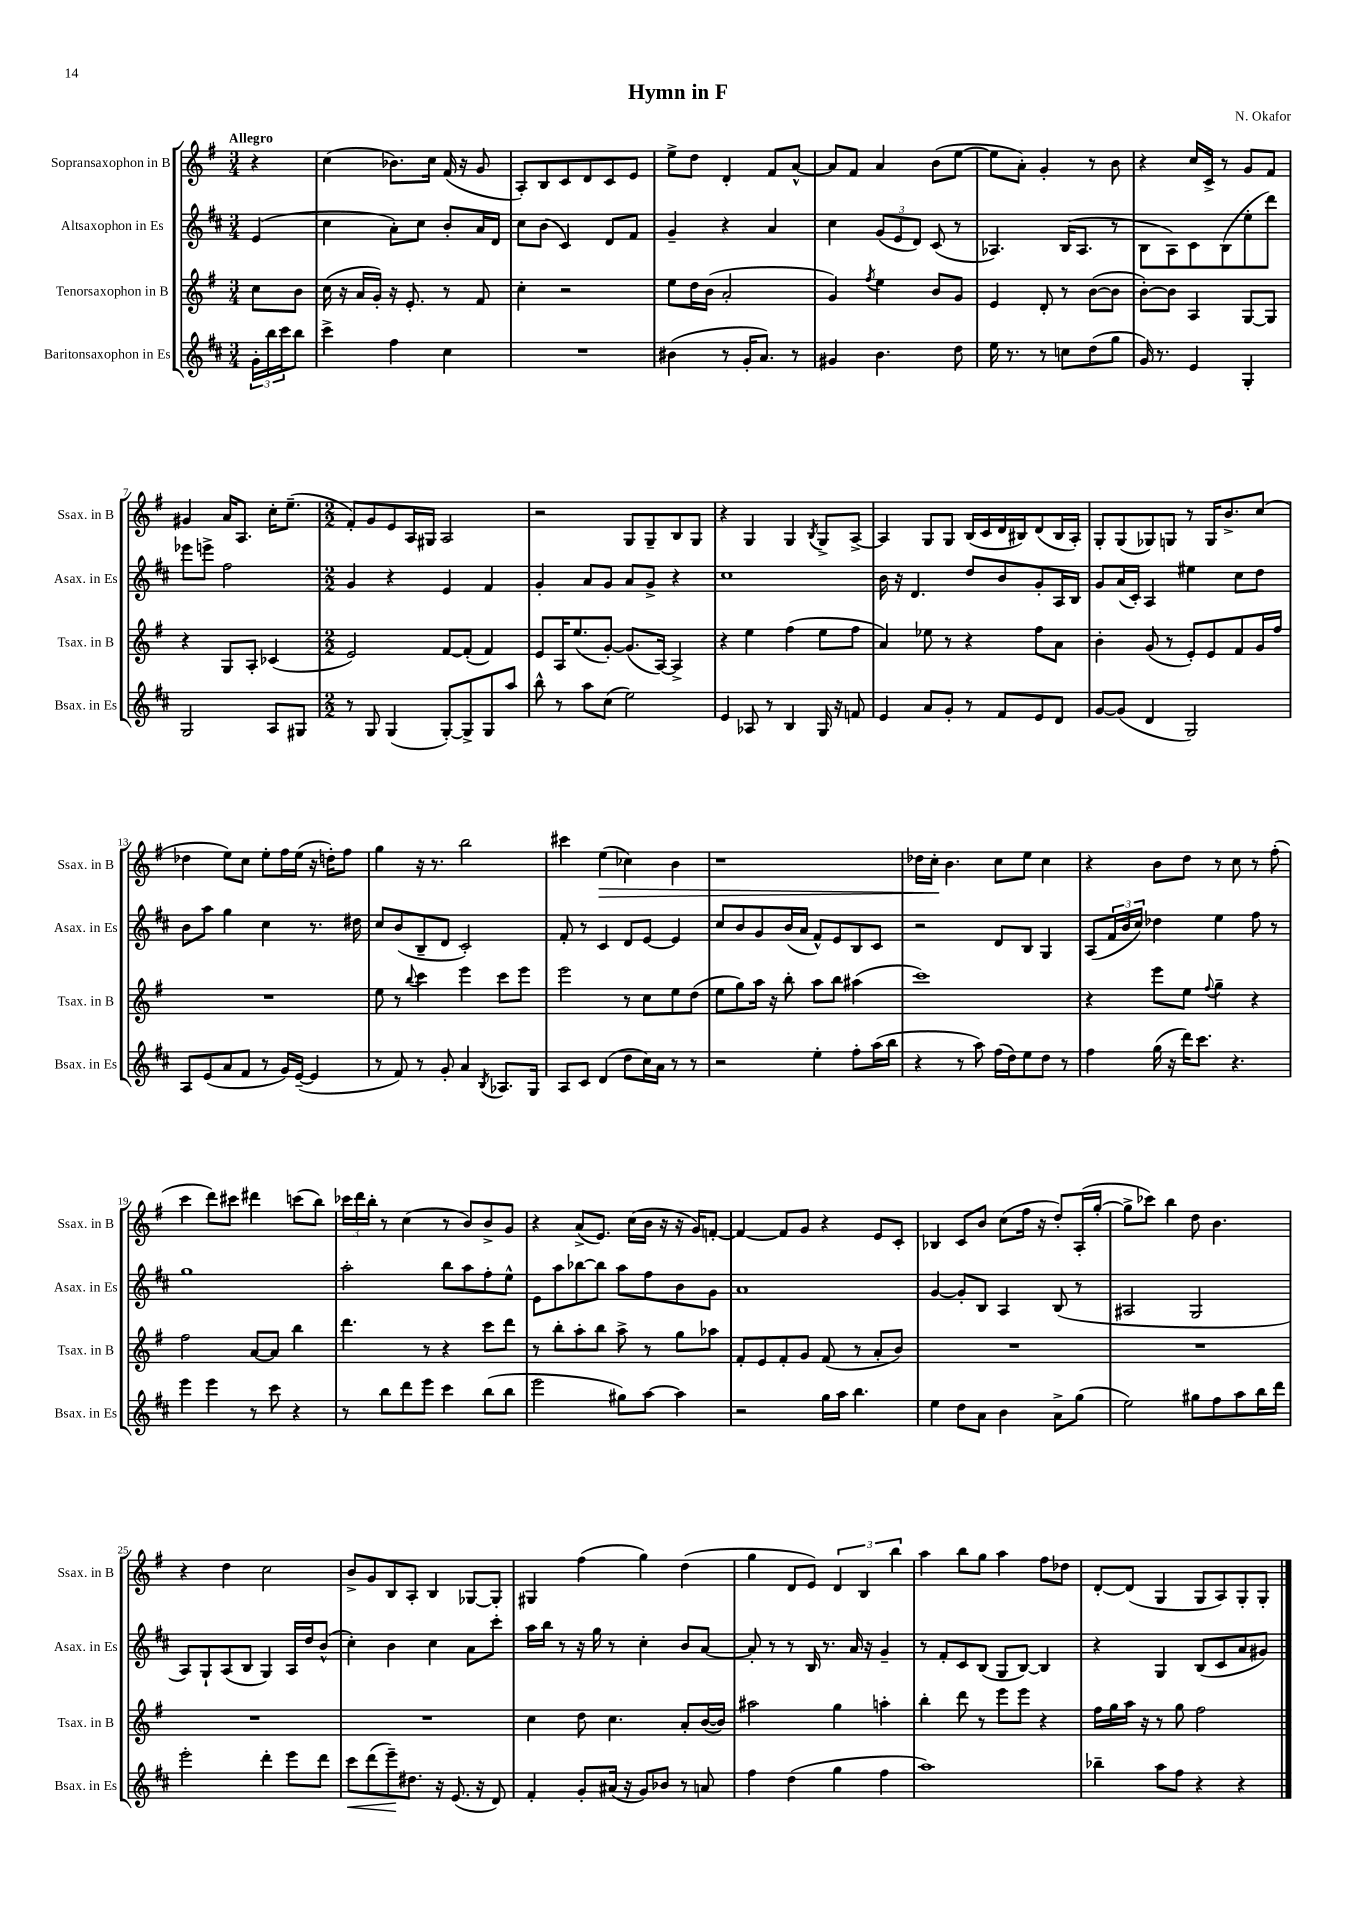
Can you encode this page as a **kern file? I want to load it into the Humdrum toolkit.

**kern	**kern	**kern	**kern
*staff4	*staff3	*staff2	*staff1
*clefG2	*clefG2	*clefG2	*clefG2
*k[f#c#]	*k[f#]	*k[f#c#]	*k[f#]
*M3/4	*M3/4	*M3/4	*M3/4
24g'	8cc	(4e	4r
24bb	.	.	.
24ccc#	.	.	.
8bb	8b	.	.
=	=	=	=
4ccc#^	(16cc	4cc#	(4cc
.	16r	.	.
.	16a	.	.
.	16g')	.	.
4ff#	16r	8a')	8.b-)
.	8.e'	.	.
.	.	8cc#	.
.	.	.	16cc
4cc#	8r	8b'	(16f#
.	.	.	16r
.	8f#	16a	8g
.	.	16d	.
=	=	=	=
2.r	4cc'	8cc#	8A')
.	.	(8b	8B
.	2r	4c#)	8c
.	.	.	8d
.	.	8d	8c
.	.	8f#	8e
=	=	=	=
(4b#	8ee	4g~	8ee^
.	16dd	.	8dd
.	(16b	.	.
8r	2a'	4r	4d'
16g'	.	.	.
8.a)	.	.	.
.	.	4a	8f#
8r	.	.	[8a^^
=	=	=	=
4g#	4g)	4cc#	8a]
.	.	.	8f#
.	8qff#	.	.
4.b	4ee	(12g	4a
.	.	12e	.
.	.	12d)	.
.	8b	(8c#	(8b
8dd	8g	8r	[8ee
=	=	=	=
16ee	4e	4.A-)	8ee]
8.r	.	.	.
.	.	.	8a')
8r	8d'	.	4g'
8cc	8r	(16B	.
.	.	8.A-	.
(8dd	([8b	.	8r
8gg	8b]	8r	8b
=	=	=	=
16g)	[8b')	8B	4r
8.r	.	.	.
.	8b]	8A)	.
4e	4A	8c#	16cc
.	.	.	16c^
.	.	(8B	8r
4G'	[8G	8ee'	8g
.	8G]	8ddd)	8f#
=	=	=	=
2G	4r	8eee-	4g#
.	.	8eee^	.
.	8G	2ff#	16a
.	.	.	8.A
.	8A'	.	.
8A	(4c-	.	16cc'
.	.	.	(8.ee~
8G#	.	.	.
=	=	=	=
*M2/2	*M2/2	*M2/2	*M2/2
8r	2e)	4g	8f#')
8G	.	.	8g
(4G	.	4r	8e
.	.	.	16A
.	.	.	16G#
[8G')	[8f#	4e	2A
8G^]	(8f#']	.	.
8G	4f#)	4f#	.
8aa	.	.	.
=	=	=	=
8bb^^	8e	4g'	2r
8r	16A	.	.
.	(8.ee	.	.
8aa	.	8a	.
(8cc#	[8g')	8g	.
2ee)	(8.g]	8a	8G
.	.	8g^	8G~
.	[16A)	.	.
.	4A^]	4r	8B
.	.	.	8G
=	=	=	=
4e	4r	1cc#	4r
8A-	4ee	.	4G
8r	.	.	.
4B	(4ff#	.	4G
.	.	.	8qB
16G	8ee	.	8G^
16r	.	.	.
8f	8ff#	.	[8A^
=	=	=	=
4e	4a)	16b	4A]
.	.	16r	.
.	.	4.d	.
8a	8ee-	.	8G
8g'	8r	.	8G
8r	4r	8dd	(16B
.	.	.	16c
8f#	.	8b	16d
.	.	.	16B#)
8e	8ff#	8g'	(8d
8d	8a	16A	16B#
.	.	16B	16A')
=	=	=	=
[8g	4b'	8g	8G'
(8g]	.	(16a	(8G
.	.	16c#')	.
4d	(8g	4A	8G-)
.	8r	.	8G
2G)	8e')	4ee#	8r
.	8e	.	16G
.	.	.	8.b^
.	8f#	8cc#	.
.	16g	8dd	(8cc
.	16ff#	.	.
=	=	=	=
8A	1r	8b	4dd-
(8e	.	8aa	.
8a	.	4gg	8ee)
8f#	.	.	8cc
8r	.	4cc#	8ee'
16g)	.	.	16ff#
([16e~	.	.	(16ee
4e]	.	8.r	16r
.	.	.	16dd')
.	.	.	8ff#
.	.	16dd#	.
=	=	=	=
8r	8ee	8cc#	4gg
8f#)	8r	(8b	.
.	8qqbb	.	.
8r	4ccc	8B~	16r
.	.	.	8.r
8g'	.	8d	.
4a	4eee	2c#')	2bb
8qB	.	.	.
8.A-	8ccc	.	.
.	8eee	.	.
16G	.	.	.
=	=	=	=
8A	2eee	8f#'	4ccc#
8c#	.	8r	.
(4d	.	4c#	(4ee
8dd	8r	8d	4cc-)
16cc#)	8cc	[8e	.
16a	.	.	.
8r	8ee	4e]	4b
8r	(8dd	.	.
=	=	=	=
2r	8ee	8cc#	1r
.	8gg)	8b	.
.	16aa	8g	.
.	16r	.	.
.	8bb'	(16b	.
.	.	16a	.
4ee'	8aa	8f#^^)	.
.	8bb	8e	.
8ff#'	(4aa#	8B	.
(16aa	.	8c#	.
16bb	.	.	.
=	=	=	=
4r	1ccc)	2r	16dd-
.	.	.	16cc'
.	.	.	4.b
8r	.	.	.
8aa)	.	.	.
(16ff#	.	8d	8cc
16dd)	.	.	.
8ee	.	8B	8ee
8dd	.	4G	4cc
8r	.	.	.
=	=	=	=
4ff#	4r	(8A	4r
.	.	24f#	.
.	.	24b	.
.	.	24cc#)	.
(16gg	8eee	4dd-	8b
16r	.	.	.
16ddd)	8ee	.	8dd
8.ccc#	.	.	.
.	8qqff#	.	.
.	4gg~	4ee	8r
4.r	.	.	8cc
.	4r	8ff#	8r
.	.	8r	(8ff#'
=	=	=	=
4eee	2ff#	1gg	4ccc
4eee	.	.	8ddd)
.	.	.	8ccc#
8r	[8a	.	4ddd#
8ccc#	8a]	.	.
4r	4bb	.	(8ccc
.	.	.	8bb)
=	=	=	=
8r	4.ddd	2aa'	24ccc-
.	.	.	24ddd
.	.	.	24bb'
8bb	.	.	8r
8ddd	.	.	(4cc
8eee	8r	.	.
4ccc#	4r	8bb	8r
.	.	8aa	8b)
(8bb	8ccc	8ff#'	8b^
8bb	8ddd	8ee^^	8g
=	=	=	=
2eee	8r	8e	4r
.	8bb'	8aa	.
.	8aa'	[8bb-	(8a^
.	8bb	8bb-]	8.e)
8gg#)	8aa^	8aa	.
.	.	.	(16cc
[8aa	8r	8ff#	16b
.	.	.	16r
4aa]	8gg	8b	16r
.	.	.	16g)
.	8aa-	8g	[8f'
=	=	=	=
2r	8f#'	1a	4f_
.	8e	.	.
.	8f#'	.	8f]
.	8g	.	8g
16gg	(8f#	.	4r
16aa	.	.	.
4.bb	8r	.	.
.	8a'	.	8e
.	8b)	.	8c'
=	=	=	=
4ee	1r	[4g	4B-
8dd	.	8g']	8c
8a	.	8B	8b
4b	.	4A	(8cc
.	.	.	16ff#
.	.	.	16r
8a^	.	(8B	8dd')
(8gg	.	8r	(16A'
.	.	.	[16gg'
=	=	=	=
2ee)	1r	2A#	8gg^]
.	.	.	8ccc-)
.	.	.	4bb
8gg#	.	2G	8dd
8ff#	.	.	4.b
8aa	.	.	.
16bb	.	.	.
16ddd	.	.	.
=	=	=	=
2eee'	1r	8A)	4r
.	.	8G`	.
.	.	(8A	4dd
.	.	8B	.
4ddd'	.	4G)	2cc
8eee	.	16A	.
.	.	16dd	.
8ddd	.	(8b^^	.
=	=	=	=
8ccc#	1r	4cc#')	8b^
(8ddd	.	.	8g
8eee~)	.	4b	8B
8.dd#	.	.	8A'
.	.	4cc#	4B
16r	.	.	.
(8.e	.	.	.
.	.	8a	[8G-
16r	.	.	.
8d)	.	8ccc#'	8G-']
=	=	=	=
4f#'	4cc	16aa	4G#
.	.	16bb	.
.	.	8r	.
8g'	8dd	16r	(4ff#
.	.	16gg	.
(16a#	4.cc	8r	.
16r	.	.	.
8g)	.	4cc#'	4gg)
8b-	.	.	.
8r	8a'	8b	(4dd
8a	([16b	[8a	.
.	16b])	.	.
=	=	=	=
4ff#	2aa#	8a']	4gg
.	.	8r	.
(4dd	.	8r	8d
.	.	16B	8e)
.	.	8.r	.
4gg	4gg	.	6d
.	.	16a	.
.	.	.	6B
.	.	16r	.
4ff#	4aa'	4g~	.
.	.	.	6bb
=	=	=	=
1aa)	4bb'	8r	4aa
.	.	8f#'	.
.	8ddd	8c#	8bb
.	8r	(8B	8gg
.	8eee	8G	4aa
.	8eee	[8B)	.
.	4r	4B]	8ff#
.	.	.	8dd-
=	=	=	=
4bb-~	16ff#	4r	[8d'
.	16gg	.	.
.	16aa	.	(8d]
.	16r	.	.
8aa	8r	4G	4G
8ff#	8gg	.	.
4r	2ff#	(8B	8G
.	.	8c#	8A)
4r	.	8a	8G'
.	.	8g#)	8G'
==	==	==	==
*-	*-	*-	*-
